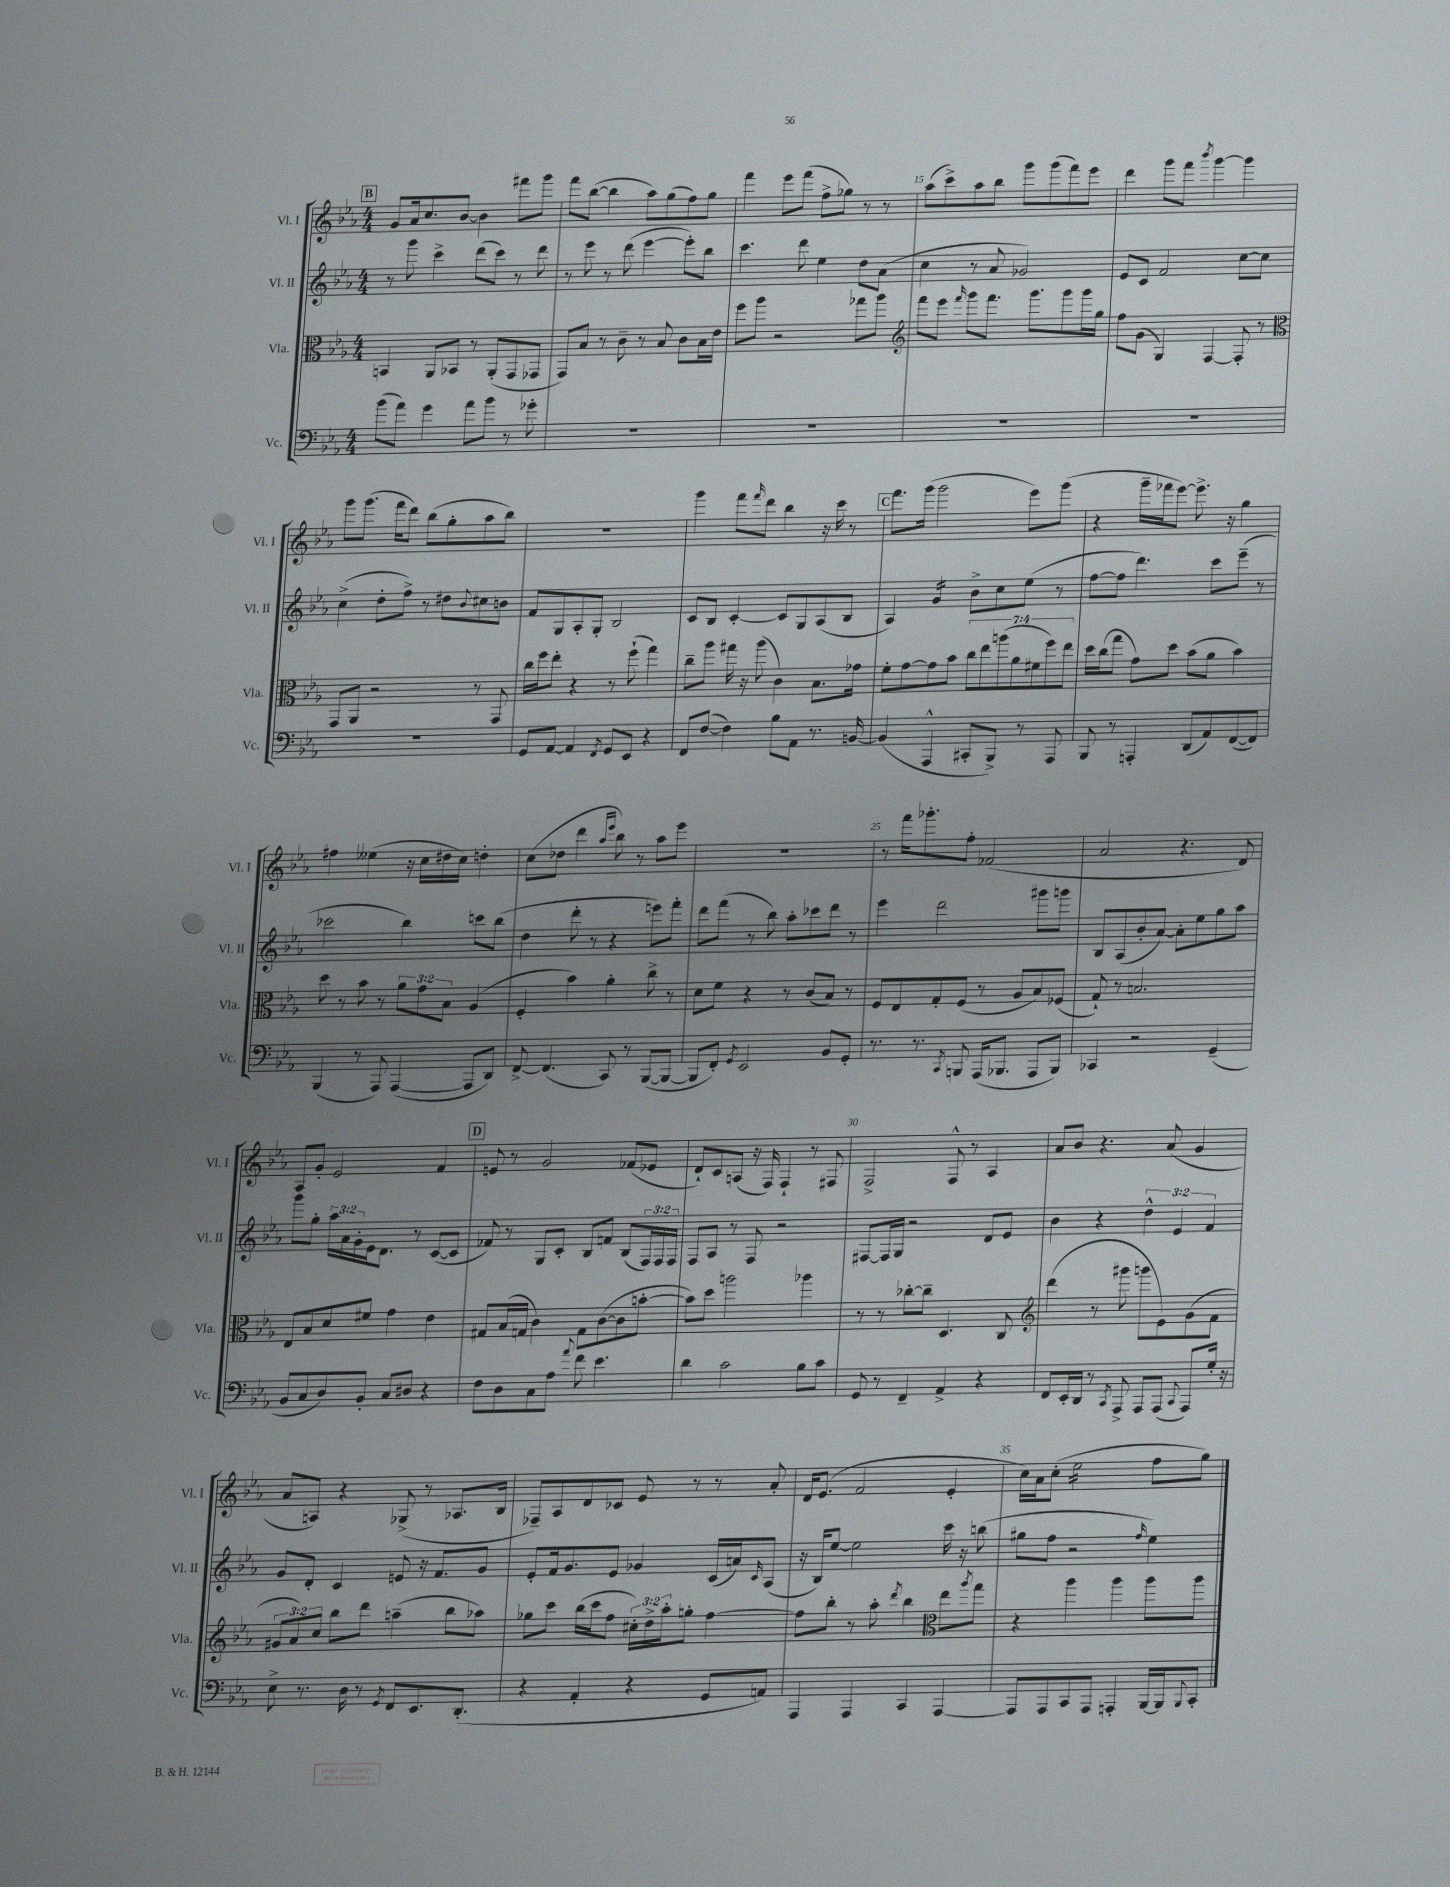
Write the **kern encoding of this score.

**kern	**kern	**kern	**kern
*part4	*part3	*part2	*part1
*staff4	*staff3	*staff2	*staff1
*I"Vc.	*I"Vla.	*I"Vl. II	*I"Vl. I
*I'Vc.	*I'Vla.	*I'Vl. II	*I'Vl. I
*clefF4	*clefC3	*clefG2	*clefG2
*k[b-e-a-]	*k[b-e-a-]	*k[b-e-a-]	*k[b-e-a-]
*M4/4	*M4/4	*M4/4	*M4/4
!!LO:REH:place=s1:t=B
=12	=12	=12	=12
(8b-\L	4BBn/	8r	8g/L
8a-\J)	.	8ggg\	16a-/k
.	.	.	8.cc/
4g\	8AA-/L	4ccc^\	.
.	8BB-X/J	.	[8b-/J
8a-\L	8r	(8ddd\L	4b-\]
8b-\J	(8AA-'/L	8ccc\J)	.
8r	8GG/	8r	8fff#X\L
8g-X'\	8GG-X/J	8ddd\	8ggg\J
=13	=13	=13	=13
1r	8GG/L)	8r	8fff\L
.	8B-/J	8eee-\	([8bb-\J
.	8r	8r	4bb-\]
.	8c~\	(8ddd\	.
.	8r	[4eee-\	8aa-\L)
.	8B-/	.	(8gg\
.	8c\L	8eee-'\L])	8ff\)
.	16B-\L	8bb-\J	8gg\J
.	16e-\JJ	.	.
=14	=14	=14	=14
1r	8ff\L	4.ccc\	4fff\
.	8aa-\J	.	.
.	2r	.	8eee-\L
.	.	8ddd\	(8fff\J
.	.	4ee-\	8ff^\L
.	.	.	8gg-X\J)
.	8gg-X\L	8dd\L	8r
.	8aa-\J	(8a-\J	8r
=15	=15	=15	=15
*	*clefG2	*	*
1r	8fff\L	4cc\	(8aa-\L
.	8eee-\J	.	8ccc^\)
.	16qqfff/	.	.
.	8ggg\L	8r	8aa-\
.	8.fff\J	8a-/	8bb-\J
.	.	2g-X/)	8ggg\L
.	8.ggg\L	.	.
.	.	.	(8ggg\
.	8ggg\	.	8fff\)
.	16ggg\L	.	8eee-\J
.	16gg\JJ	.	.
=16	=16	=16	=16
1r	8ff\L	8e-/L	4ddd\
.	(8g\J	8c/J	.
.	4G/)	2f/	8ggg\L
.	.	.	8fff\J
.	.	.	8qbbb-/
.	[4F/	.	[4ggg\
.	8F'/]	[8cc\L	4ggg\]
.	8r	8cc\J]	.
!!LO:LB:g=z
=17	=17	=17	=17
*	*clefC3	*	*
1r	8GG/L	(4cc^\	8ggg\L
.	8AA-/J	.	(8.ggg\J
.	2r	8dd'\L	.
.	.	.	16fff\KL
.	.	8ff^\J)	8ddd\J)
.	.	8r	(8bb-\L
.	.	8dd#X\L	8gg'\
.	.	8qqb-/	.
.	8r	8cc#X\	8aa-\
.	8GG/	8bn\J	8bb-\J)
=18	=18	=18	=18
8GG/L	16cc\LL	8f/L	1r
.	16ff\J	.	.
[8AA-/J	8ee-'\J	8G/	.
4AA-/]	4r	8A-'/	.
.	.	8G'/J	.
8qFF/	.	.	.
8GG/L	8r	2B-/	.
8EE-/J	(8ff`\	.	.
4r	4gg\)	.	.
=19	=19	=19	=19
8FF/L	8cc~\L	8c/L	4ggg\
([8F/J	8aa-\J	8B-/J	.
4F\])	16gg#X\	[4c'/	8fff\L
.	16r	.	.
.	.	.	16qqfff/
.	(8aa-\	.	8ddd\J
8B-\L	4c\)	8c/L]	4bb-\
8AA-\J	.	8G/	.
8.r	8.B-\L	(8A-/	16r
.	.	.	16ccc\
.	.	8B-/J	8r
[16BBn/	16g-X\Jk	.	.
!!LO:REH:place=s1:t=C
=20	=20	=20	=20
(4BB/]	8f'\L	4A-/)	8.fff\L
.	[8g\	.	.
.	.	.	(16ggg\Jk
*	*	*tremolo	*
4AAA-^^/	8g\]	16g/LL	2ggg\
.	.	16g/	.
.	8b-\J	16g/	.
.	.	16g/JJ	.
*	*	*Xtremolo	*
8CC#X'/L	14cc\L	8b-^\L	.
.	14ee-\	.	.
8BBB-^/J)	.	8cc\	.
.	(14aan\	.	.
.	14a-\	.	.
8r	.	(8ee-\J	8eee-\L)
.	14f#X\	.	.
.	14ff\)	.	.
8AAA-/	.	8r	(8ggg\J
.	14ee-\J	.	.
=21	=21	=21	=21
8BBB-/	16dd\LL	[8ff\L	4r
.	(16cc\J	.	.
8r	8gg\J	8ff\J]	.
4AAAn'/	8g\L)	4.ddd\)	16ggg~\LL
.	.	.	16fff-X\J
.	8dd\J	.	[8eee-\J)
(8DD/L	(8b-\L	.	8.eee-^\]
8AA-/)	8a-\J	8ccc\L	.
.	.	.	16r
([8FF/	4b-\)	(8eee-~\J	4gg\
8FF/J])	.	8r	.
!!LO:LB:g=z
=22	=22	=22	=22
(4BBB-/	8dd\	2ccc-X\	4ff#X\
.	8r	.	.
8r	8b-\	.	(4ee--X\
8AAA-/)	8r	.	.
([4AAA-/	12a-\L	4bb-\)	16r
.	.	.	16cc\LL
.	12g\	.	.
.	.	.	16dd#X\
.	12B-\J	.	.
.	.	.	16cc\JJ)
8AAA-/L]	(4A-/	8cccn\L	4ddn'\
8DD/J)	.	(8bb-\J	.
=23	=23	=23	=23
[8FF^/	4F'/	4dd\	(8cc\L
(4.FF/]	.	.	8dd-X\J
.	4b-\)	8ddd'\	4ddd\
.	.	8r	.
.	.	.	16qqaa-/LL
.	.	.	16qqeee-/JJ
8CC/)	4a-'\	4r	8bb-\)
8r	.	.	8r
([8BBB-/L	8cc^\	8eeen\L)	8aa-\L
8BBB-/J_	8r	8fff'\J	8eee-\J
=24	=24	=24	=24
8BBB-/L]	8d\L	8ddd\L	1r
8FF'/J)	8f\J	(8fff\J	.
8qGG/	.	.	.
2EE-/	4r	8r	.
.	.	8bb-\)	.
.	8r	8aa-'\L	.
.	(8c/L	8ccc-X\	.
8BB-/L	8B-/J)	8ddd\J	.
8GG'/J	8r	8r	.
=25	=25	=25	=25
8.r	8F/L	4eee-\	8r
.	8E-/	.	16fff\KL
8.r	.	.	8.ggg-X'\
.	8G'/	2ddd\	.
8qCC/	.	.	.
8BBBn/	(8F/J	.	8ff'\J
(16AAA-/KL	8r	.	(2f-X/
8.BBB-X/J	.	.	.
.	8A-/L	.	.
8AAA-/L	8B-/)	8ggg#X\L	.
8BBB-/J)	(8F-X/J	8gggn\J	.
=26	=26	=26	=26
4CC-X/	8G`/)	8B-/L	2a-/
.	8r	(8A-/	.
2r	2.Bn/	8b-'/	.
.	.	[8a-/J)	.
.	.	8a-'\L]	4.r
.	.	8ee-\	.
(4GG~/	.	8gg\	.
.	.	8aa-\J	8d/)
!!LO:LB:g=z
=27	=27	=27	=27
8BB-/L	8E-/L	8ggg\L	8A-/L
8C/	8B-/	8gg'\J	8g'/J
8D/)	8d/	24aa-\LL	2e-/
.	.	24a-\	.
.	.	24g'\	.
8BB-'/J	8f#X/J	16e-\J	.
.	.	8.d\J	.
8C/L	4g\	.	.
8D#X/J	.	8r	.
4r	4e-\	([8c/L	4f/
.	.	8c/J]	.
!!LO:REH:place=s1:t=D
=28	=28	=28	=28
8F\L	8G#X/L	8f-X/)	8en/
8D\	(16B-/L	8r	8r
.	16Gn/JJ	.	.
8C\	4c\)	8G/L	2g/
8A-\J	.	8c'/J	.
8qqa-/	.	.	.
8f\	8G\L	8B-/L	.
4.e-\	([8c\	8fn/J	.
.	8c\]	(8B-/L	(8f-X/L
.	[8bn'\J	24F/L)	8e-X/J
.	.	24F/	.
.	.	24F/JJ	.
=29	=29	=29	=29
4d\	8b\L])	8F/L	8d`/L)
.	8dd\J	8A-/J	8c/
2c\	2aan\	8r	(8An/J
.	.	8F/	16r
.	.	.	16F/)
.	.	2r	4F`/
8B-\L	4aa-X\	.	8r
8c\J	.	.	8F#X/
=30	=30	=30	=30
8GG/	8r	[8F#X/L	2F^/
8r	8r	16F#/L]	.
.	.	16G/JJ	.
4FF~/	[8cc-X'\L	2r	.
.	8cc-~\J]	.	.
4AA-^/	4.D/	.	8F^^/
.	.	.	8r
4r	.	8d/L	4A-/
.	8C/	8e-/J	.
=31	=31	=31	=31
*	*clefG2	*	*
8FF/L	(4ddd\	4b-\	8a-/L
16EE-'/L	.	.	8b-/J
16DD/JJ	.	.	.
8r	8r	4r	4.r
8qCC/	.	.	.
8AAA-^/	8ggg#X\	.	.
8AAA-/L	8gggn\L	6dd^^\	.
(8AAA-/J	8e-\)	.	(8a-/
.	.	6e-/	.
8qqCC/	.	.	.
8AAA-/L)	(8g\	.	4g/
.	.	6f/	.
16G'/Jk	8f\J	.	.
16r	.	.	.
!!LO:LB:g=z
=32	=32	=32	=32
8E-^\	12g#X/L	8g/L	8a-/L
.	12a-/)	.	.
8.r	.	8d'/J	8An/J)
.	12cc/J	.	.
.	8bb-\L	4c/	4r
16D\	.	.	.
8r	8ddd\J	.	.
8qGG/	.	.	.
8FF/L	(4aan~\	8en/	(8G-X^/
8.EE-/	.	16r	8r
.	.	8.f/L	.
.	8bb-\L	.	8.A-X/L
(8.DD'/J	.	.	.
.	8aa-X\J)	8g/J	.
.	.	.	16B-/Jk
=33	=33	=33	=33
4r	8gg-X\L	8e-'/L	8F-X~/L)
.	8ccc\J	16f/k	8A-/
.	.	8.g/	.
4AA-'/	(16bb-\LL	.	8d/
.	16ccc\J	.	.
.	8ff\J	8e-/J	8c-X/J
4r	24cc#X'\LL)	4g-X/	8e-/
.	24dd^\	.	.
.	24aa-'\J	.	.
.	8ggn'\J	.	8r
8GG/L	[4ff\	(16c/LL	8r
.	.	16an/J)	.
.	.	16qqc/	.
8AAn/J)	.	(8A-/J	8a-'/
=34	=34	=34	=34
4AAA-/	8ff\L]	16r	16d/KL
.	.	16B-/KL)	(8.e-/J
.	8bb-'\J	[8ee-/J	.
4AAA-/	8r	2ee-\]	2f/
.	8aa-'\	.	.
.	8qddd/	.	.
4CC/	4bb-\	.	.
*	*clefC3	*	*
[4AAA-/	8ee-\L	16ccc\	4e-'/
.	.	16r	.
.	8qaa-/	.	.
.	8gg\J	(8bbn\	.
=35	=35	=35	=35
8AAA-/L]	4r	8gg#X\L	16cc\LL)
.	.	.	16a-\J
8AAA-/	.	8ff\J	(8cc'\J
*	*	*	*tremolo
8CC/	4aa-\	2r	16ee-\LL
.	.	.	16ee-\
8AAA-/J	.	.	16ee-\
.	.	.	16ee-\
4AAAn'/	4aa-\	.	16ee-\
.	.	.	16ee-\
.	.	.	16ee-\
.	.	.	16ee-\JJ
*	*	*	*Xtremolo
.	.	16qqff/	.
[16BBB-/LL	8aa-\L	4ee-\)	8ff\L
16BBB-/J]	.	.	.
8qqBBB-/	.	.	.
8CC'/J	8aa-\J	.	8gg\J)
==	==	==	==
*-	*-	*-	*-
